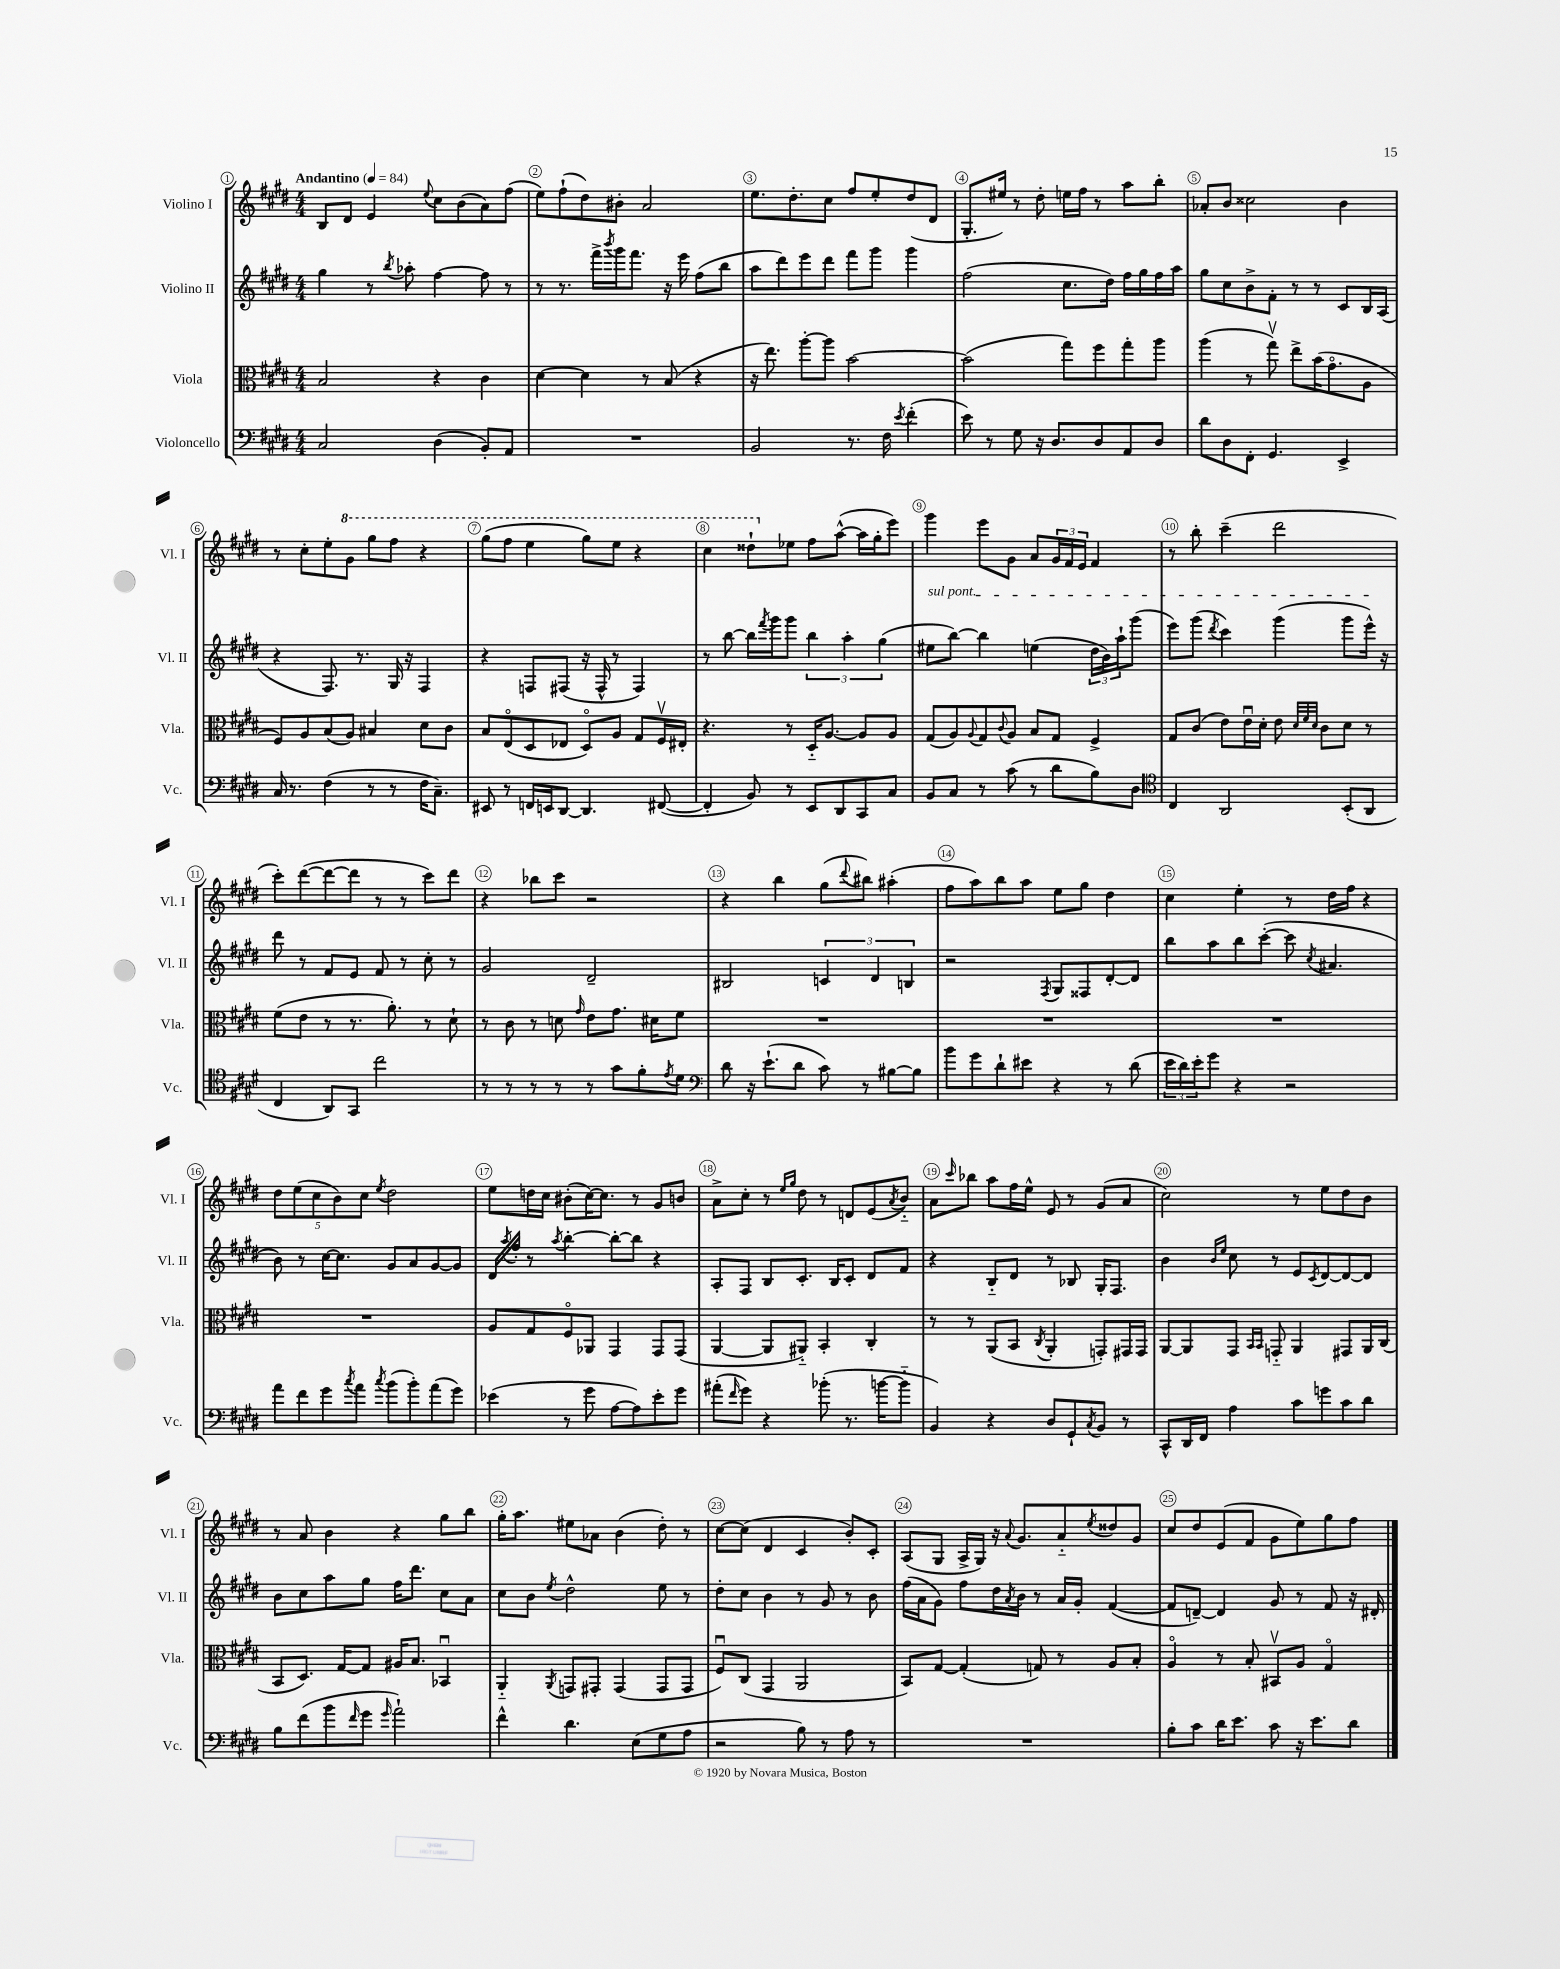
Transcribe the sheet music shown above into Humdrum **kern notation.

**kern	**kern	**kern	**kern
*staff4	*staff3	*staff2	*staff1
*clefF4	*clefC3	*clefG2	*clefG2
*k[f#c#g#d#]	*k[f#c#g#d#]	*k[f#c#g#d#]	*k[f#c#g#d#]
*M4/4	*M4/4	*M4/4	*M4/4
*MM84	*MM84	*MM84	*MM84
2C#	2B	4gg#	8B
.	.	.	8d#
.	.	8r	4e
.	.	8qbb	.
.	.	8aa-'	.
.	.	.	8qqee
(4D#	4r	[4ff#	8cc#
.	.	.	(8b
8BB')	4c#	8ff#]	8a)
8AA	.	8r	(8ff#
=	=	=	=
1r	[4d#	8r	8ee)
.	.	8.r	(8ff#`
.	4d#]	.	8dd#)
.	.	16fff#^	.
.	.	8qbbb	.
.	.	16ggg#	8b#'
.	.	8.fff#	.
.	8r	.	2a
.	(8B	16r	.
.	.	16eee	.
.	4r	(8ff#	.
.	.	8bb	.
=	=	=	=
2BB	16r	8aa	8.ee
.	8.ee)	.	.
.	.	8ddd#)	.
.	.	.	8.dd#'
.	[8aa'	8eee	.
.	8aa]	8ddd#	8cc#
8.r	[2b	8fff#	8ff#
.	.	8ggg#	8ee'
16F#	.	.	.
8qe	.	.	.
(4f#'	.	4ggg#	(8dd#
.	.	.	8d#
=	=	=	=
8e)	(2b]	(2ff#	8.G#'
8r	.	.	.
.	.	.	16ee#)
8G#	.	.	8r
16r	.	.	8dd#'
8.D#	.	.	.
.	8gg#)	8.cc#	16ee
.	.	.	16ff#
8D#	8ff#	.	8r
.	.	16dd#)	.
8AA	8gg#'	16ff#	8aa
.	.	16gg#	.
8D#	8aa	16ff#	8bb'
.	.	16aa	.
=	=	=	=
8d#	(4aa	8gg#	8a-'
8D#	.	8cc#	8b
8FF#'	8r	8b^	2cc##
4.GG#	8gg#v)	8f#'	.
.	8ee^	8r	.
.	(16b	8r	.
.	8.g#o	.	.
4EE^	.	8c#	4b
.	8A	16B	.
.	.	(16A	.
=	=	=	=
16C#	8F#)	4r	8r
8.r	.	.	.
.	8A	.	8cc#'
(4F#	(8B	8.F#)	8ee'
.	8A)	.	8gg#
.	.	8.r	.
8r	4B#	.	8ggg#
8r	.	16G#	8fff#
.	.	16r	.
16F#	8d#	4F#	4r
8.C#~)	.	.	.
.	8c#	.	.
=	=	=	=
8EE#	8B	4r	(8ggg#
8r	(8Eo	.	8fff#
16FF	8D#	8F	4eee
16EE	.	.	.
[8DD#	8E-	(8F#	.
4.DD#]	8D#o)	16r	8ggg#)
.	.	16F#^^	.
.	8A	8r	8eee
.	8G#	4F#)	4r
([8FF#	16F#v	.	.
.	16E#'	.	.
=	=	=	=
4FF#']	4.r	8r	4ccc#
.	.	[8bb	.
8BB)	.	16bb]	8ddd##`
.	.	8qfff#	.
.	.	16ggg#	.
8r	8r	8ggg#	8ee-
8EE	16D#'~	6bb	8ff#
.	[8.A	.	.
8DD#	.	.	([8aa^^
.	.	6aa'	.
8CC#	8A]	.	16aa]
.	.	.	16gg#'
.	.	(6gg#	.
8C#	8A	.	8eee)
=	=	=	=
8BB	(8G#	8ee#	4ggg#
8C#	8A)	[8bb)	.
.	8qqA	.	.
8r	8G#	4bb]	8eee
.	8qqc#	.	.
(8c#	8A	.	8g#
8r	8B	(4ee	8a
8d#	8G#	.	24g#
.	.	.	24f#
.	.	.	24e
8B)	4F#^	24dd#	4f#
.	.	24b)	.
.	.	24aa`	.
8D#	.	(8ggg#	.
=	=	=	=
*clefC4	*	*	*
4C#	8G#	8eee)	8r
.	(8c#	(8ggg#	8bb'
.	.	8qddd#	.
2AA	8e)	4ccc#)	(4ccc#~
.	16eu	.	.
.	16d#'	.	.
.	8e	(4ggg#	2ddd#
.	32qqd#	.	.
.	32qqf#	.	.
.	32qqd#	.	.
.	8c#	.	.
(8BB'	8d#	8ggg#	.
8AA	8r	16eee^^)	.
.	.	16r	.
=	=	=	=
4C#	(8f#	8ddd#	8ccc#')
.	8e	8r	([8ddd#
8AA)	8r	8f#	8ddd#_
8GG#	8.r	8e	8ddd#]
2cc#	.	8f#	8r
.	8.a')	.	.
.	.	8r	8r
.	8r	8cc#'	8ccc#)
.	8d#`	8r	8ddd#
=	=	=	=
8r	8r	2g#	4r
8r	8c#	.	.
8r	8r	.	8bb-
8r	8d	.	8ccc#
.	16qqg#	.	.
8r	8e	2d#~	2r
8g#	8.g#	.	.
8f#'	.	.	.
.	16d#	.	.
8qe	.	.	.
8d#	8f#	.	.
=	=	=	=
*clefF4	*	*	*
8d#	1r	2B#	4r
16r	.	.	.
(8.e`	.	.	.
.	.	.	4bb
8d#	.	.	.
8c#)	.	6c	(8gg#
.	.	.	8qqddd#
8r	.	.	8bb#)
.	.	6d#	.
[8B#	.	.	(4aa#'
.	.	6B	.
8B#]	.	.	.
=	=	=	=
8b	1r	2r	8ff#
8g#	.	.	8aa)
8d#`	.	.	8bb
8e#	.	.	8aa
.	.	8qF#	.
4r	.	8G#	8ee
.	.	8F##	8gg#
8r	.	[8d#'	4dd#
(8d#	.	8d#]	.
=	=	=	=
24e	1r	8bb	4cc#
24d#)	.	.	.
24e'	.	.	.
8g#	.	8aa	.
4r	.	8bb	4ee'
.	.	([8ccc#'	.
2r	.	8ccc#]	8r
.	.	8qcc#	.
.	.	4.a#	16dd#
.	.	.	16ff#
.	.	.	4r
=	=	=	=
8a	1r	8b)	10dd#
.	.	.	(10ee
8f#	.	8r	.
.	.	.	10cc#
8g#	.	[16cc#	.
.	.	.	10b)
.	.	8.cc#]	.
8qcc#	.	.	.
8a	.	.	.
.	.	.	10cc#
8qcc#	.	.	8qee
(8b	.	8g#	2dd#
8b')	.	8a	.
(8a	.	[8g#	.
8g#)	.	8g#]	.
=	=	=	=
(4e-	8A	16d#	8ee
.	.	8qaa	.
.	.	16ff#'	.
.	8G#	8r	16dd
.	.	.	16cc#
.	.	8qaa	.
8r	8F#o	[4bb'	(8b#'
8g#	8AA-	.	[16cc#)
.	.	.	8.cc#]
[8A	4GG#	8bb'_	.
8A])	.	8bb]	8r
8e-'	8GG#	4r	8g#
8g#	(8GG#	.	8b
=	=	=	=
(8a#'	[4AA	8A'	8a^
16qqf#	.	.	.
8g#)	.	8F#	8cc#'
4r	8AA]	8B	8r
.	.	.	16qqee
.	.	.	16qqgg#
.	8AA#'~)	8.c#'	8dd#
(8b-'	4BB'	.	8r
.	.	16B	.
8.r	.	8c#'	8d
.	4C#'	8d#	(8e
[16b	.	.	.
.	.	.	8qa
8b'~]	.	8f#	8b'~)
=	=	=	=
4BB)	8r	4r	8a
.	.	.	16qqccc#
.	8r	.	8bb-
4r	(8AA	8B'~	8aa
.	8BB	8d#	16ff#
.	.	.	16ee^^
.	8qC#	.	.
8D#	4AA'	8r	8e
8GG#`	.	8B-	8r
8qC#	.	.	.
8BB	8GG')	16G#'	(8g#
.	.	8.F#	.
8r	16GG#	.	8a
.	16GG#	.	.
=	=	=	=
8CC#^^	[8AA	4b	2cc#)
16DD#	8AA]	.	.
16FF#	.	.	.
.	.	16qqb	.
.	.	16qqee	.
4A	8GG#	8cc#	.
.	16qqBB	.	.
.	16qqBB	.	.
.	8GG'~	8r	.
8c#	4AA	8e	8r
.	.	8qc#	.
8g	.	[8d#	8ee
8c#	8GG#	8d#_	8dd#
8d#	16AA	8d#]	8b
.	(16C#	.	.
=	=	=	=
8B	8BB	8b	8r
(8f#	8.D#)	8cc#	8a
8b	.	8aa	4b
.	[16G#	.	.
16qqf#	.	.	.
8g#	8G#]	8gg#	.
16qqg#	.	.	.
2a`)	16A#	16ff#	4r
.	8.B	8.ddd#	.
.	4BB-u	8cc#	8gg#
.	.	8a	8bb
=	=	=	=
4f#^^	4AA'~	8cc#	16gg#'
.	.	.	8.aa
.	.	8b	.
.	8qAA	8qee	.
4.d#	8GG	2dd#^^	8ee#
.	8GG#'	.	8a-
.	(4GG#	.	(4b
(8E	.	.	.
8G#	8GG#	8ee	8dd#')
8A	8GG#	8r	8r
=	=	=	=
2r	8F#u)	8dd#'	[8cc#
.	(8C#	8cc#	(8cc#]
.	4GG#	4b	4d#
8B)	2AA	8r	4c#
8r	.	8g#	.
8A	.	8r	8b')
8r	.	8b	8c#'
=	=	=	=
1r	8BB)	(16ff#	(8A
.	.	16a	.
.	[8G#	8g#)	8G#
.	(4G#']	8ff#	16A^
.	.	.	16G#)
.	.	16dd#	16r
.	.	8qa	8qqa
.	.	16b	8.g#
.	8G)	8r	.
.	8r	16a	8a'~
.	.	16g#'	.
.	.	.	8qee
.	8A	([4f#	8dd##
.	8B'	.	8g#
=	=	=	=
8B'	4Ao	8f#]	8cc#
8c#	.	[8d~)	8dd#
16d#	8r	4d]	(8e
8.e	.	.	.
.	8B'	.	8f#
8c#	8BB#v	8g#	8g#
16r	8A	8r	8ee)
8.e	.	.	.
.	4G#o	8f#	8gg#
8d#	.	16r	8ff#
.	.	16d#'	.
==	==	==	==
*-	*-	*-	*-
